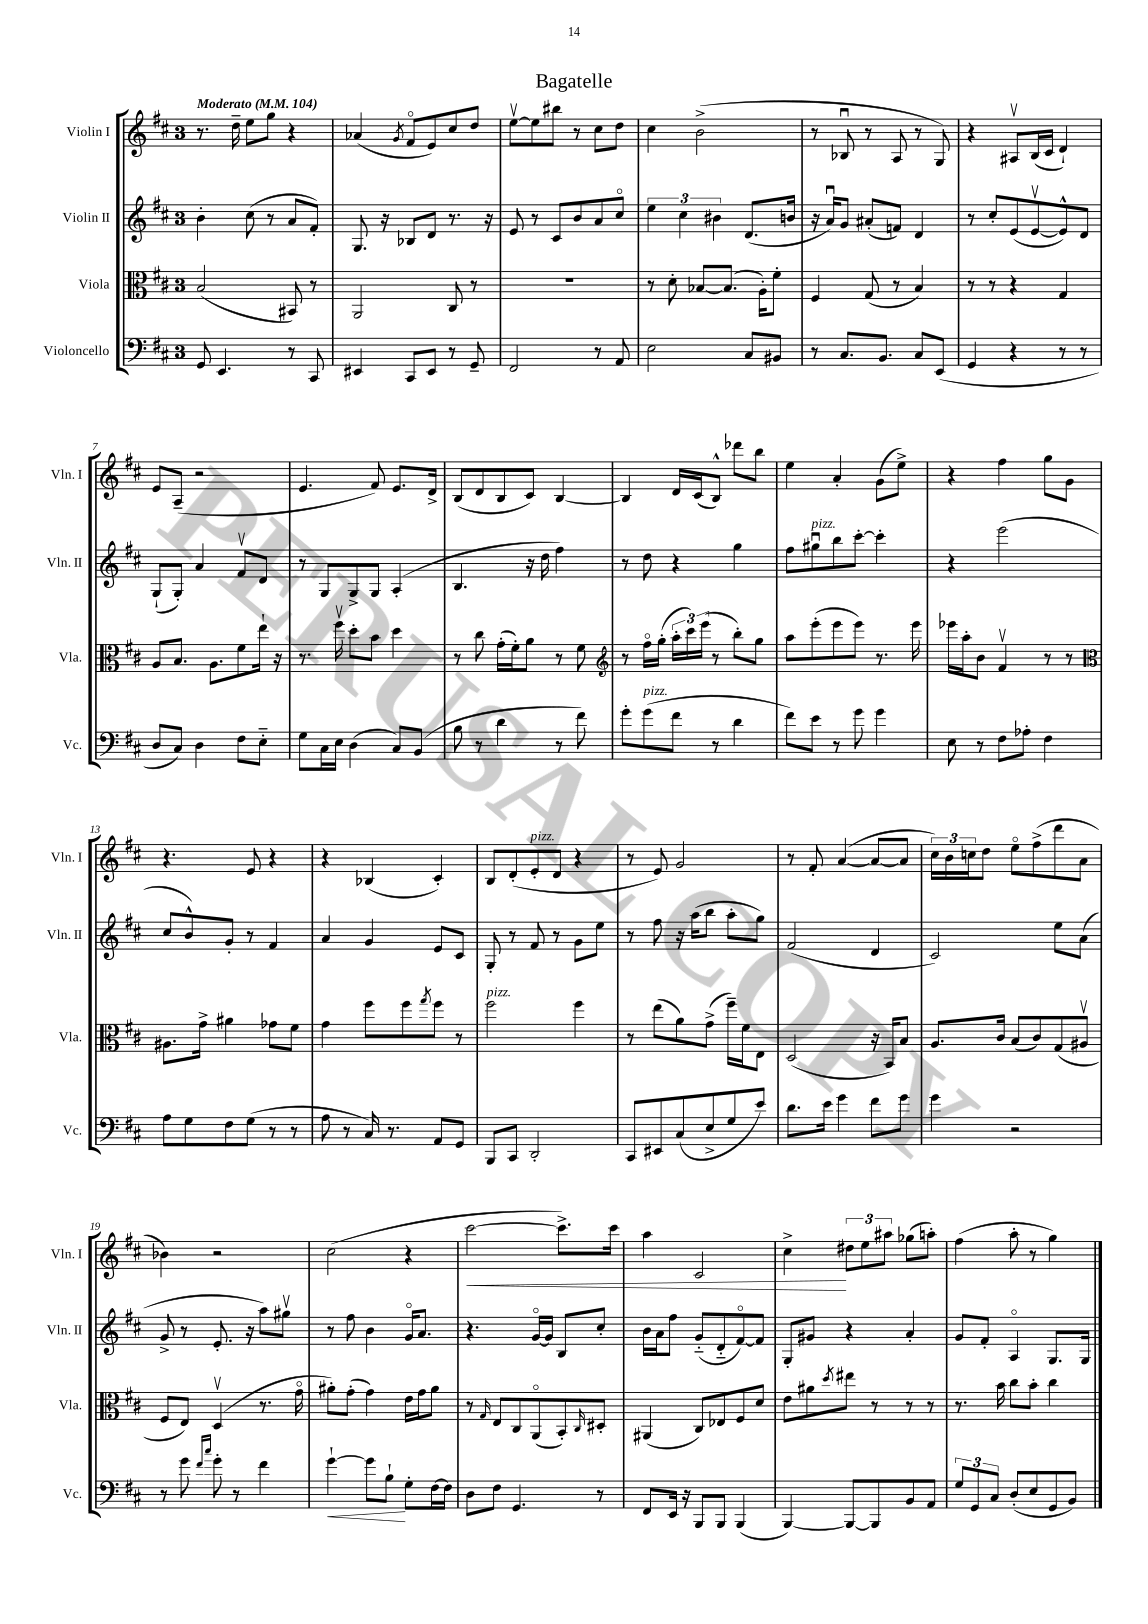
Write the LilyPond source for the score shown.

\header { title = "Bagatelle" }
<<
\new StaffGroup <<
\new Staff = "s0" \with { instrumentName = "Violin I" shortInstrumentName = "Vln. I" } {
    \clef treble \key d \major \once \override Staff.TimeSignature.style = #'single-digit \time 3/4 \tempo "Moderato" 4 = 104
    r8. d''16-- e''8 g''8 r4 |
    aes'4( \acciaccatura { g'8 } fis'8\flageolet e'8) cis''8 d''8 |
    e''8~\upbow e''8 bis''8 r8 cis''8 d''8 |
    cis''4 b'2->( |
    r8 bes8\downbow r8 a8 r8 g8) |
    r4 ais8\upbow b16( cis'16 d'4-!) |
    e'8 a8--( r2 |
    e'4. fis'8) e'8. d'16-> |
    b8( d'8 b8 cis'8) b4~ |
    b4 d'16 cis'16( b8-^) des'''8 b''8 |
    e''4 a'4-. g'8( e''8->) |
    r4 fis''4 g''8 g'8 |
    r4. e'8 r4 |
    r4 bes4( cis'4-.) |
    b8 d'8-.( e'8-.^\markup { \italic "pizz." } d'8 r4 |
    r8 e'8) g'2 |
    r8 fis'8-. a'4~( a'8~ a'8 |
    \tuplet 3/2 { cis''16) b'16 c''16 } d''8 e''8\flageolet fis''8->( d'''8 a'8 |
    bes'4) r2 |
    cis''2( r4 |
    cis'''2~\< cis'''8.->) cis'''16 |
    a''4 cis'2 |
    cis''4->\! \tuplet 3/2 { dis''8 e''8 ais''8 } ges''8( a''8-.) |
    fis''4( a''8-. r8 g''4) \bar "|." |
}
\new Staff = "s1" \with { instrumentName = "Violin II" shortInstrumentName = "Vln. II" } {
    \clef treble \key d \major \once \override Staff.TimeSignature.style = #'single-digit \time 3/4
    b'4-. cis''8( r8 a'8 fis'8-.) |
    g8. r16 bes8 d'8 r8. r16 |
    e'8 r8 cis'8 b'8 a'8 cis''8\flageolet |
    \tuplet 3/2 { e''4 cis''4 bis'4 } d'8.( b'16 |
    r16 a'16\downbow) g'8 ais'8-.( f'8) d'4 |
    r8 cis''8-. e'8( e'8~\upbow e'8-^) d'8 |
    g8-!( g8-.) a'4 fis'8\upbow d'8 |
    r8 g8 g8-> g8 a4-.( |
    b4. r16 d''16 fis''4) |
    r8 d''8 r4 g''4 |
    fis''8 gis''8\downbow^\markup { \italic "pizz." } b''8 cis'''8~-. cis'''4-. |
    r4 e'''2( |
    cis''8 b'8-^) g'8-. r8 fis'4 |
    a'4 g'4 e'8 cis'8 |
    g8-. r8 fis'8 r8 g'8 e''8 |
    r8 fis''8 r16 a''16( b''8 a''8-. g''8) |
    fis'2( d'4 |
    cis'2) e''8 a'8( |
    g'8-> r8 e'8.-. r16 a''8) gis''8\upbow |
    r8 fis''8 b'4 g'16\flageolet a'8. |
    r4. g'16~\flageolet g'16 b8 cis''8-. |
    b'16 a'16 fis''8 g'8-_( d'8-_ fis'8~\flageolet) fis'8 |
    g8-. gis'8 r4 a'4-. |
    g'8 fis'8-. a4\flageolet g8. g16 \bar "|." |
}
\new Staff = "s2" \with { instrumentName = "Viola" shortInstrumentName = "Vla." } {
    \clef alto \key d \major \once \override Staff.TimeSignature.style = #'single-digit \time 3/4
    b2( bis,8) r8 |
    a,2 cis8 r8 |
    R2. |
    r8 d'8-. bes8~ bes8.( a16-.) fis'8-. |
    fis4 g8( r8 b4) |
    r8 r8 r4 g4 |
    a8 b8. a8. fis'8 e''16-! r16 |
    r8. fis''16\upbow d''8-. b'8 d''4 |
    r8 cis''8 g'16-.( fis'16-.) a'8 r8 fis'8 |
    \clef treble r8 fis''16\flageolet g''16-.( \tuplet 3/2 { a''16-. cis'''16) e'''16( } r8 b''8-.) g''8 |
    a''8 e'''8-.( e'''8 e'''8) r8. e'''16 |
    ees'''16 a''16-. b'8 fis'4\upbow r8 r8 |
    \clef alto ais8. g'16-> ais'4 ges'8 fis'8 |
    g'4 fis''8 fis''8 \acciaccatura { g''8 } fis''8 r8 |
    fis''2^\markup { \italic "pizz." } fis''4 |
    r8 e''8( a'8) g'8->( fis''16--) fis'16 e8 |
    d2( r16 b,16) b8 |
    a8. cis'16 b8( cis'8) g8( ais8\upbow |
    fis8 e8) d4\upbow( r8. g'16\flageolet |
    ais'8-.) g'8-.( g'4) e'16 g'16 ais'8 |
    r8 \grace { g16 } e8 cis8 a,8\flageolet( b,8-.) \grace { cis16 } dis8-. |
    ais,4( cis8) ees8 fis8 d'8 |
    e'8 ais'8 \acciaccatura { d''8 } eis''8 r8 r8 r8 |
    r8. b'16 cis''8 b'8-. cis''4 \bar "|." |
}
\new Staff = "s3" \with { instrumentName = "Violoncello" shortInstrumentName = "Vc." } {
    \clef bass \key d \major \once \override Staff.TimeSignature.style = #'single-digit \time 3/4
    g,8 e,4. r8 cis,8 |
    eis,4 cis,8 eis,8 r8 g,8-- |
    fis,2 r8 a,8 |
    e2 cis8 bis,8 |
    r8 cis8. b,8. cis8 e,8( |
    g,4 r4 r8 r8 |
    d8 cis8) d4 fis8 e8-_ |
    g8 cis16 e16 d4( cis8) b,8( |
    b8 r8 d'4 r8 fis'8) |
    g'8-. g'8^\markup { \italic "pizz." }( fis'8 r8 d'4 |
    fis'8) e'8 r8 g'8 g'4 |
    e8 r8 fis8 aes8-. fis4 |
    a8 g8 fis8 g8( r8 r8 |
    a8 r8 cis16) r8. a,8 g,8 |
    b,,8 cis,8 d,2-. |
    cis,8 eis,8 cis8( e8-> g8 e'8) |
    d'8. e'16 g'4 fis'8 g'8 |
    g'4 r2 |
    r8 g'8 \grace { fis'16 cis''16 } g'8-. r8 fis'4 |
    g'4~-!\< g'8 b8-!\! g8-. fis16~ fis16 |
    d8 fis8 g,4. r8 |
    fis,8 e,16 r16 b,,8 b,,8 b,,4( |
    b,,4~) b,,8~ b,,8 b,8 a,8 |
    \tuplet 3/2 { g8 g,8 cis8 } d8-.( e8 g,8 b,8) \bar "|." |
}
>>
>>
